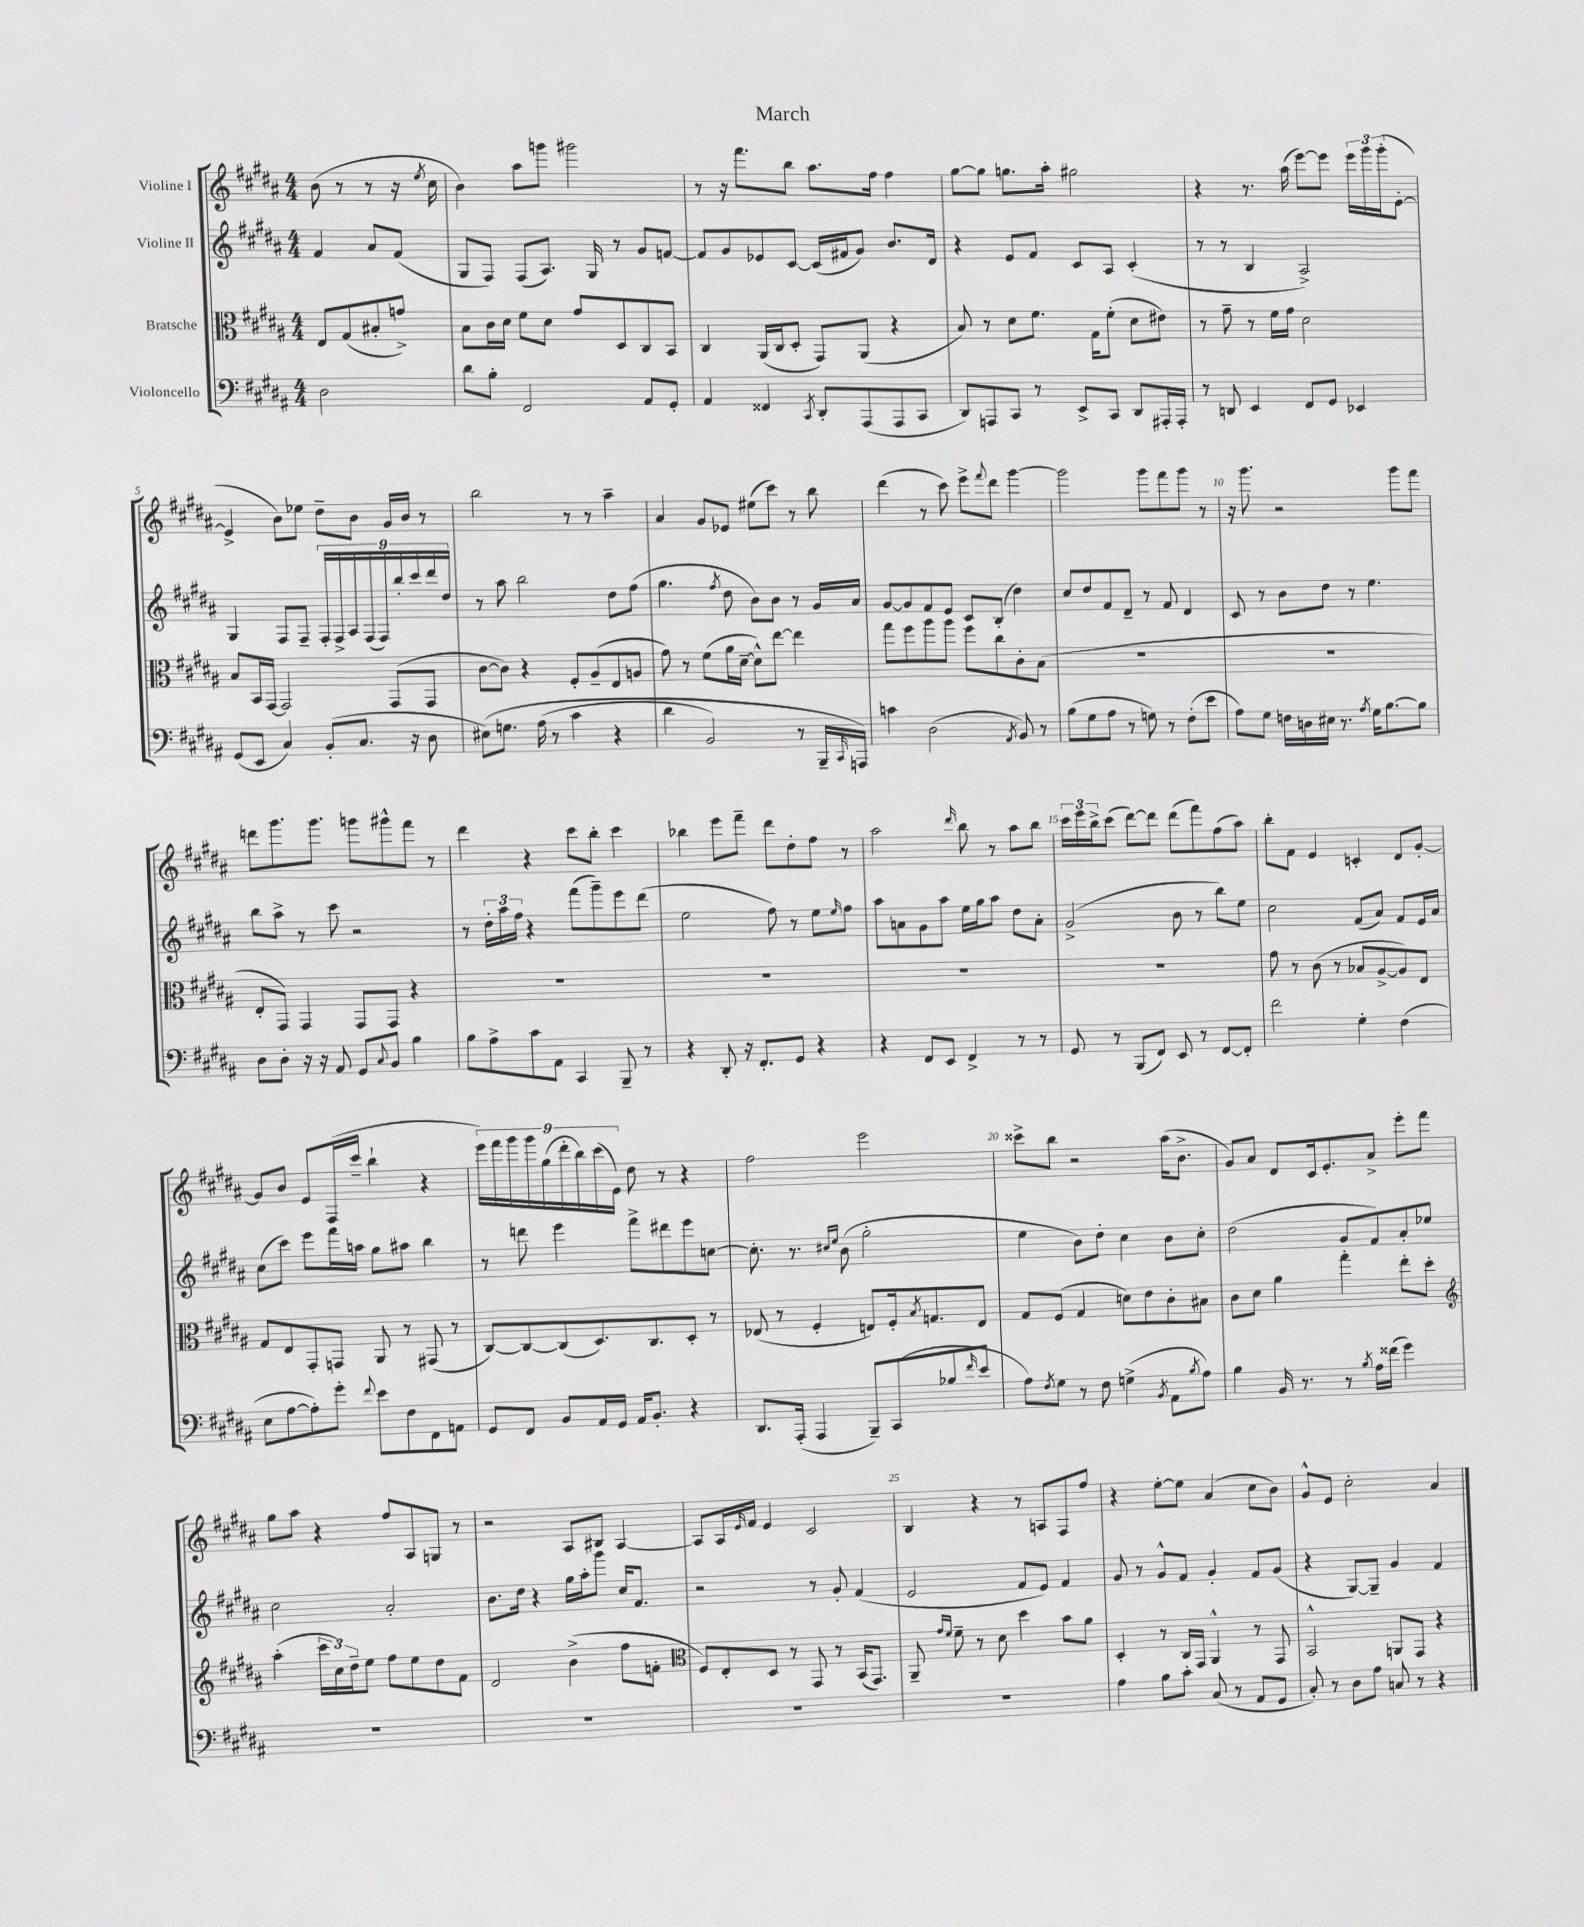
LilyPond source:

\header { title = "March" }
<<
\new StaffGroup <<
\new Staff = "s0" \with { instrumentName = "Violine I" } {
    \clef treble \key b \major \numericTimeSignature \time 4/4 \partial 2
    b'8( r8 r8 r16 \acciaccatura { e''8 } cis''16 |
    b'4) ais''8 g'''8 gis'''2 |
    r8 r16 fis'''8. b''8 ais''8. fis''16 fis''4 |
    gis''8~ gis''8 g''8. ais''16-. gis''2 |
    r4 r8. ais''16( e'''8~) e'''8 \tuplet 3/2 { e'''16 gis'''16 gis'''16-.( } e'8~-. |
    e'4-> b'8) ees''8 dis''8-- b'8 gis'16 b'16 r8 |
    b''2 r8 r8 ais''4-- |
    ais'4 gis'8 ees'8 eis''8( cis'''8) r8 b''8 |
    dis'''4( r8 cis'''8) e'''8-> \appoggiatura { fis'''8 } dis'''8 gis'''4~ |
    gis'''2 gis'''8 fis'''8 gis'''8 r8 |
    r16 gis'''8. r2 gis'''8 fis'''8 |
    d'''8 gis'''8. gis'''8. g'''8 gis'''8-^ fis'''8 r8 |
    dis'''4 r4 cis'''8 b''8-. cis'''4 |
    bes''4 e'''8 fis'''8-- dis'''8 dis''8-. fis''8 r8 |
    ais''2 \grace { dis'''16 } b''8 r8 ais''8 b''8 |
    \tuplet 3/2 { cis'''16 e'''16 b''16-> } cis'''8( dis'''8~) dis'''8 dis'''8( fis'''8) fis''8( ais''8) |
    b''8-. fis'8 e'4 c'4-. dis'8 gis'8~-. |
    gis'8 b'8 e'8 fis16( cis'''16-- b''4-! r4 |
    \tuplet 9/8 { e'''16) fis'''16 gis'''16 gis'''16 gis''16( dis'''16-. b''16) cis'''16( e'16) } dis''8 r8 r4 |
    fis''2 e'''2 |
    cisis'''8-> b''8 r2 ais''16( b'8.-> |
    gis'8) ais'8 dis'8 cis'16 e'8.-. ais'8-> e'''8-. fis'''8 |
    gis''8 ais''8 r4 fis''8 ais8 g8 r8 |
    r2 ais8 bis8 ais4~ |
    ais8 ais16 \grace { e'16 } fis'16 e'4 cis'2 |
    b4 r4 r8 a8 fis8 fis''8 |
    r4 e''8~-. e''8 ais'4( cis''8 b'8) |
    gis'8-^ e'8 cis''2-. ais'4 \bar "|." |
}
\new Staff = "s1" \with { instrumentName = "Violine II" } {
    \clef treble \key b \major \numericTimeSignature \time 4/4 \partial 2
    fis'4 ais'8 fis'8( |
    gis8 fis8) fis8( ais8.) gis16 r8 gis'8 f'8~ |
    f'8 gis'8 ees'8 cis'8~ cis'16( fis'16 gis'8) b'8. dis'16 |
    r4 e'8 fis'8 cis'8 ais8 cis'4-.( |
    r8 r8 b4 ais2->) |
    gis4 fis8 fis8-- \tuplet 9/8 { fis16-. fis16-> ais16 fis16( fis16) b''16-. cis'''16 dis'''16 dis''16 } |
    r8 ais''8 b''2 dis''8 fis''8( |
    gis''4. \acciaccatura { fis''8 } dis''8 b'8) b'8 r8 gis'16 ais'16 |
    gis'8~ gis'8 fis'8 e'8 cis'8 b8-.( dis''4) |
    cis''8 dis''8 fis'8 dis'8-- r8 fis'8 dis'4 |
    cis'8 r8 b'8 dis''8 r8 e''4. |
    b''8 ais''8-> r8 cis'''8 r2 |
    r8 \tuplet 3/2 { dis''16-. ais''16 fis''16 } r4 fis'''8( gis'''8--) e'''8 dis'''8( |
    e''2 fis''8) r8 e''8 \grace { e''16 } fis''8 |
    ais''8 a'8 gis'8 ais''8 e''16 gis''16 ais''8 dis''8 a'8-. |
    gis'2->( b'8 r8 b''8) e''8 |
    cis''2 fis'8( ais'8) fis'8 e'16 ais'16 |
    cis''8( cis'''8) e'''8 fis'''16 a''16 gis''8 ais''8 b''4 |
    r8 d'''8 e'''4 fis'''8-> dis'''8 e'''8 c''8~ |
    c''8.-. r8. \grace { cis''16 e''16 } b'8( gis''2-. |
    e''4 b'8) dis''8-. cis''4 b'8 cis''8-. |
    dis''2( gis'8 fis'8) ais'8-. ees''8 |
    cis''2 ais'2-. |
    b'8. dis''16 r4 gis''16 ais''16-. gis'''8 cis''16 fis'8. |
    r2 r8 gis'8-. fis'4( |
    e'2 fis'8 e'8) fis'4 |
    gis'8 r8 gis'8-^ fis'8 gis'4-. fis'8 gis'8( |
    r4 gis8~) gis8-- gis'4 fis'4 \bar "|." |
}
\new Staff = "s2" \with { instrumentName = "Bratsche" } {
    \clef alto \key b \major \numericTimeSignature \time 4/4 \partial 2
    e8 gis8( bis8-. g'8->) |
    b8 cis'16 dis'16 fis'8 dis'8 gis'8 dis8 cis8 b,8 |
    cis4 ais,16( cis16 dis8-. gis,8) ais,8( r4 |
    b8) r8 dis'8 fis'8. gis16 fis'8-.( dis'8 eis'8) |
    r8 gis'8-- r8 fis'16 gis'16 dis'2 |
    b8 b,16 gis,16~ gis,2 gis,8( gis,8 |
    cis'8~ cis'8) r4 fis8-. ais8--( e8 a8 |
    gis'8) r8 fis'8( ais'16 dis'16~-- dis'8-^) e''8~ e''4 |
    gis''8 fis''8 ais''8 ais''8 fis''8 cis''8 cis'8-. b8( |
    R1 |
    R1 |
    e8-. gis,8) gis,4 gis,8 gis,8 r4 |
    R1 |
    R1 |
    R1 |
    R1 |
    gis'8 r8 cis'8( r8 bes8 ais8~-> ais8) e8 |
    gis8 e8 gis,8-. g,8 ais,8 r8 gis,8( r8 |
    cis8~) cis8~ cis8( dis8.) cis8. dis8-. r8 |
    ees8( r8 fis4-. e8) fis16-. \acciaccatura { b8 } g8. e8 |
    gis8 fis8( gis4 d'8) e'8 cis'8-. bis8 |
    cis'8 dis'8 ais'4 gis''4-. e''8-. dis''8-. |
    \clef treble ais''4-.( \tuplet 3/2 { cis'''16 cis''16) dis''16-- } e''8 fis''8 e''8 dis''8 fis'8 |
    dis'2 b'4->( fis''8 f'8-. |
    \clef alto fis8) e8-. dis8 r8 gis,8 r8 b,16( gis,8.) |
    ais,8-- \grace { gis'16 fis'16 } fis'8-- r8 dis'8 dis''4 b'8 ais'8 |
    dis4-. r8 cis16 gis,16 ais,4-^ r8 gis,8 |
    b,2-^ a,8 gis,8 r4 \bar "|." |
}
\new Staff = "s3" \with { instrumentName = "Violoncello" } {
    \clef bass \key b \major \numericTimeSignature \time 4/4 \partial 2
    dis2 |
    dis'8 b8-. fis,2 ais,8 gis,8-. |
    ais,4 fisis,4 \acciaccatura { cis,8 } dis,8-. ais,,8( ais,,8 cis,8 |
    dis,8) a,,8 cis,8 r8 e,8-> cis,8 dis,8 ais,,16-. ais,,16-. |
    r8 d,8 e,4 fis,8 gis,8 ees,4 |
    gis,8( e,8 cis4) b,8-.( cis8. r16 dis8 |
    eis8)\( g8. ais16( r8 cis'4 r4 |
    dis'4 b,2) r8 b,,16-- \grace { cis,16 } a,,16\) |
    c'4 dis2( \acciaccatura { ais,8 } b,8) r8 |
    b8( gis8 ais8 r8 g8) r8 fis8-.( e'8 |
    ais8) gis8 f16 d16 eis16 r8. \acciaccatura { ais8 } gis16 b8.~ b8 |
    dis8 dis8-. r16 r16 ais,8 gis,8 \appoggiatura { cis8 } b,8 b4 |
    b8 ais8-> cis'8 ais,8 cis,4 b,,8-- r8 |
    r4 dis,8-. r16 fis,8.-. gis,8 r4 |
    r4 fis,8 e,8 fis,4-> r8 r8 |
    gis,8 r8 b,,8( fis,8) e,8 r8 fis,8~ fis,8-. |
    fis'2 gis4-. fis4( |
    e8 ais8~ ais8-.) gis'8-. \appoggiatura { fis'8 } e'8 fis8 fis,8 a,8 |
    gis,8 fis,8 b,8 ais,16 gis,16 ais,16 b,8.-. r4 |
    dis,8. ais,,16-.( ais,,4 b,,8--) cis,8( bes8 \grace { fis'16 } e'8 |
    ais8) \acciaccatura { fis8 } gis8 r8 fis8 g4->( \acciaccatura { b,8 } ais,8 \acciaccatura { b8 } ais8) |
    b4 b,16 r8. r8 \acciaccatura { b8 } ais16 fisis'16( gis'4) |
    R1 |
    R1 |
    R1 |
    R1 |
    ais4 b8 cis'8-. cis8( r8 ais,8 gis,8 |
    cis8-.) r8 dis8 ais8 c8 r8 r4 \bar "|." |
}
>>
>>
\layout { \context { \Score \override BarNumber.break-visibility = ##(#f #t #t) barNumberVisibility = #(every-nth-bar-number-visible 5) } }
